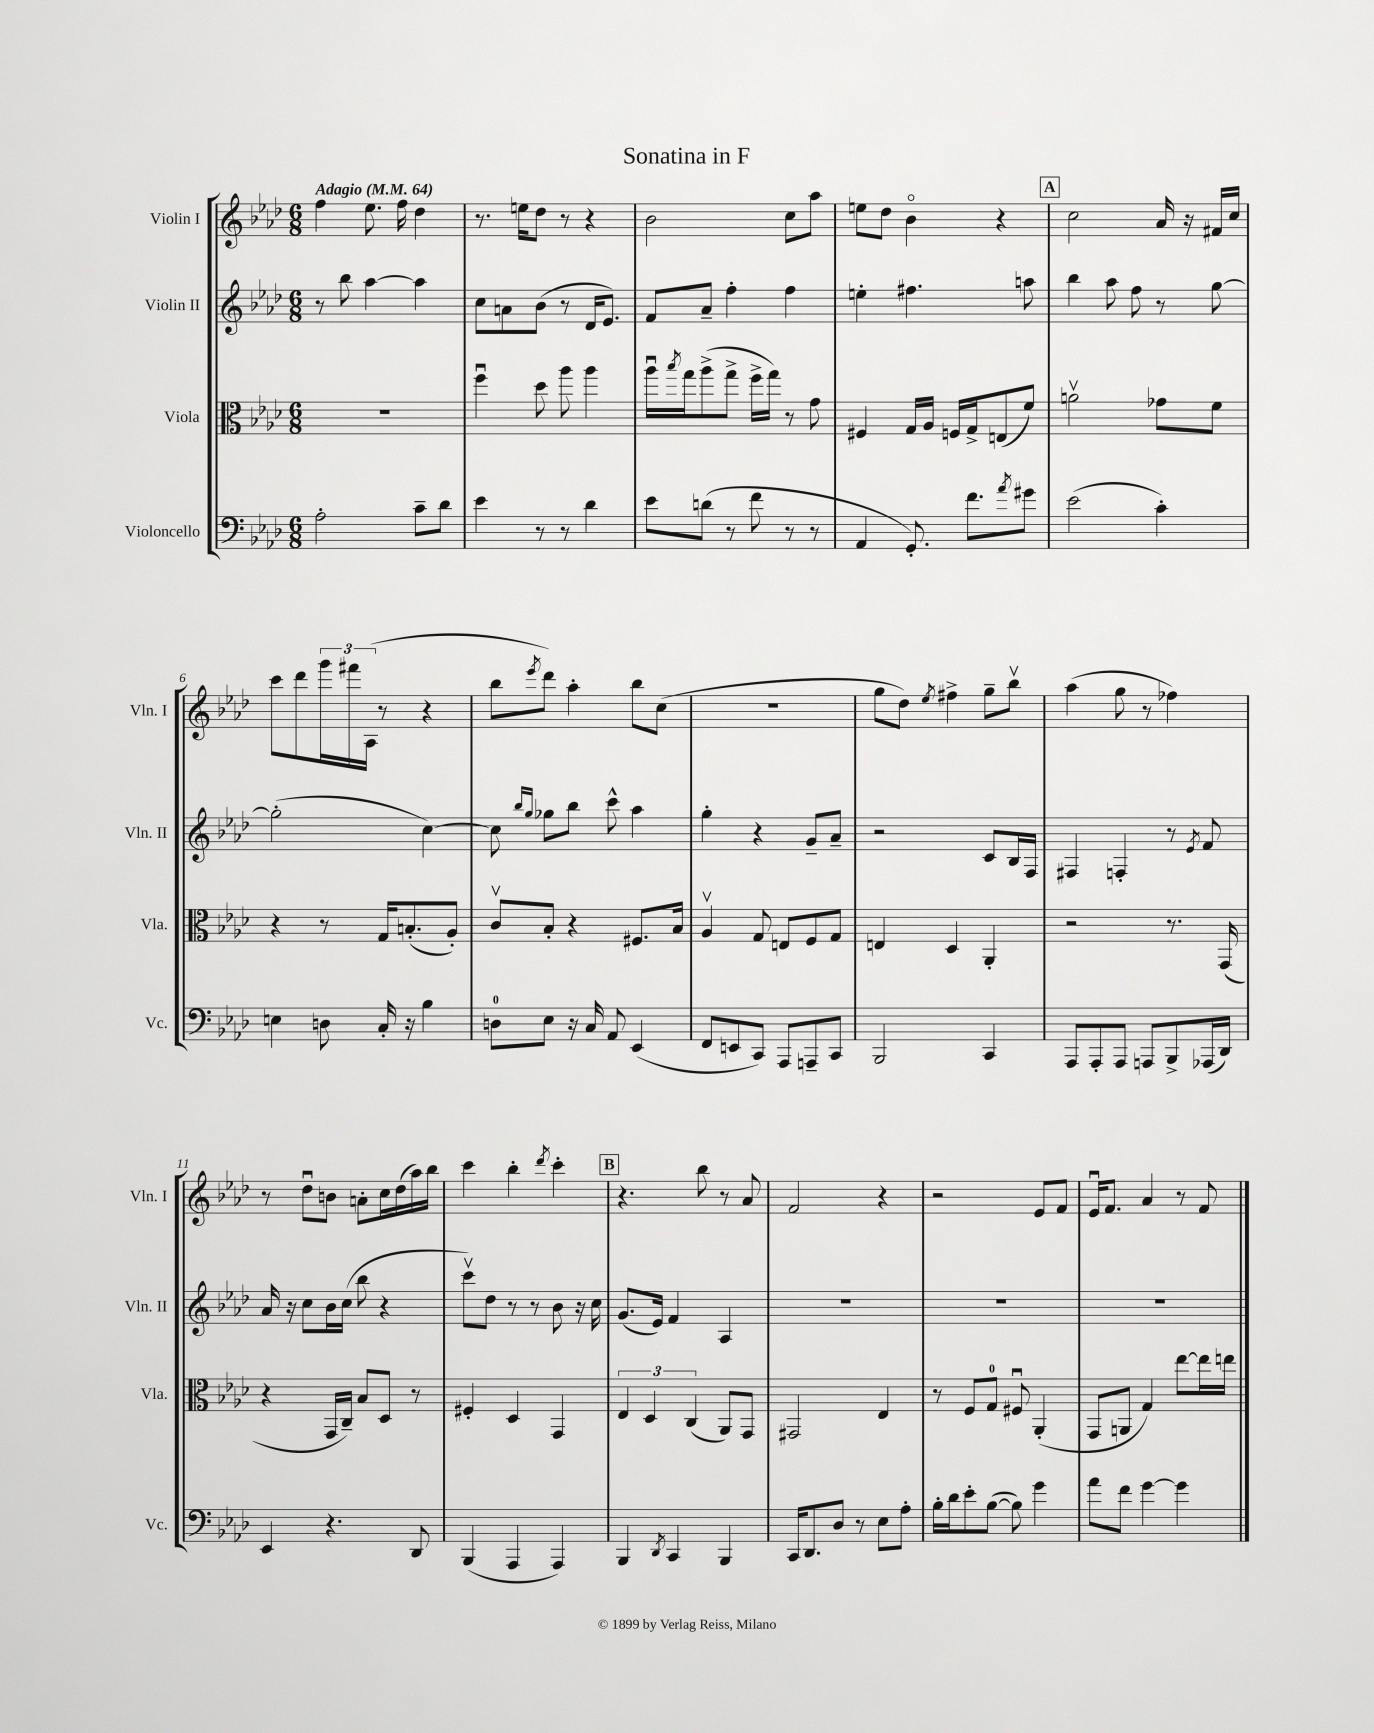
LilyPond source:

\header { title = "Sonatina in F" }
<<
\new StaffGroup <<
\new Staff = "s0" \with { instrumentName = "Violin I" shortInstrumentName = "Vln. I" } {
    \clef treble \key aes \major \numericTimeSignature \time 6/8 \tempo "Adagio" 4 = 64
    f''4 ees''8. f''16 des''4 |
    r8. e''16 des''8 r8 r4 |
    bes'2 c''8 aes''8 |
    e''8 des''8 bes'4\flageolet r4 |
    \mark \markup { \box "A" } c''2 aes'16 r16 fis'16 c''16 |
    c'''8 des'''8 \tuplet 3/2 { g'''16 fis'''16 aes16( } r8 r4 |
    bes''8 \acciaccatura { ees'''8 } des'''8) aes''4-. bes''8 c''8( |
    R2. |
    g''8 des''8) \acciaccatura { ees''8 } fis''4-> g''8-- bes''8\upbow |
    aes''4( g''8 r8 fes''4) |
    r8 des''8\downbow b'8 a'8-. c''16 des''16( aes''16) bes''16 |
    c'''4 bes''4-. \acciaccatura { des'''8 } c'''4-. |
    \mark \markup { \box "B" } r4. bes''8 r8 aes'8 |
    f'2 r4 |
    r2 ees'8 f'8 |
    ees'16\downbow f'8. aes'4 r8 f'8 \bar "|." |
}
\new Staff = "s1" \with { instrumentName = "Violin II" shortInstrumentName = "Vln. II" } {
    \clef treble \key aes \major \numericTimeSignature \time 6/8
    r8 bes''8 aes''4~ aes''4 |
    c''8 a'8 bes'8( r8 des'16 ees'8.) |
    f'8 aes'8-- f''4-. f''4 |
    e''4-. fis''4. a''8 |
    \mark \markup { \box "A" } bes''4 aes''8 f''8 r8 g''8~ |
    g''2-.( c''4~) |
    c''8 \grace { bes''16 g''16 } ges''8 bes''8 c'''8-^ aes''4 |
    g''4-. r4 g'8-- aes'8-- |
    r2 c'8 bes16 f16 |
    fis4 f4-. r8 \acciaccatura { ees'8 } f'8 |
    aes'16 r16 c''8 bes'16 c''16( bes''8 r4 |
    c'''8\upbow) des''8 r8 r8 bes'8 r16 c''16 |
    \mark \markup { \box "B" } g'8.( ees'16) f'4 aes4 |
    R2. |
    R2. |
    R2. \bar "|." |
}
\new Staff = "s2" \with { instrumentName = "Viola" shortInstrumentName = "Vla." } {
    \clef alto \key aes \major \numericTimeSignature \time 6/8
    R2. |
    f''4\downbow des''8 aes''8 aes''4 |
    aes''16\downbow \acciaccatura { bes''8 } g''16 aes''8->( g''8-> f''16-> g''16) r8 g'8 |
    fis4 g16 aes16 f16 g16-> e8( f'8) |
    \mark \markup { \box "A" } a'2\upbow ges'8 f'8 |
    r4 r8 g16 b8.-.( aes8-.) |
    c'8\upbow bes8-. r4 fis8. bes16 |
    aes4\upbow g8 e8 f8 g8 |
    e4 des4 aes,4-. |
    r2 r8. g,16( |
    r4 g,16 c16--) bes8 des8 r8 |
    fis4-. des4 g,4 |
    \mark \markup { \box "B" } \tuplet 3/2 { ees4 des4 c4( } aes,8) g,8 |
    gis,2 ees4 |
    r8 f8 g8-0 fis8\downbow aes,4-.( |
    g,8 a,8 g4) ees''8~ ees''16 e''16 \bar "|." |
}
\new Staff = "s3" \with { instrumentName = "Violoncello" shortInstrumentName = "Vc." } {
    \clef bass \key aes \major \numericTimeSignature \time 6/8
    aes2-. c'8-- des'8 |
    ees'4 r8 r8 des'4 |
    ees'8 d'8( r8 f'8 r8 r8 |
    aes,4 g,8.-.) f'8. \acciaccatura { aes'8 } gis'8 |
    \mark \markup { \box "A" } ees'2( c'4-.) |
    e4 d8 c16-. r16 bes4 |
    d8-0 ees8 r16 c16 aes,8 ees,4( |
    f,8 e,8 c,8) aes,,8 a,,8-- c,8 |
    bes,,2 c,4 |
    aes,,8 aes,,8-. aes,,8 a,,8 bes,,8-> aes,,16( des,16) |
    ees,4 r4. des,8 |
    bes,,4( aes,,4 aes,,4) |
    \mark \markup { \box "B" } bes,,4 \acciaccatura { des,8 } c,4 bes,,4 |
    c,16 des,8. des8 r8 ees8 aes8-. |
    bes16-. des'16 ees'8-. bes8~( bes8) g'4 |
    aes'8 f'8 g'4~ g'4 \bar "|." |
}
>>
>>
